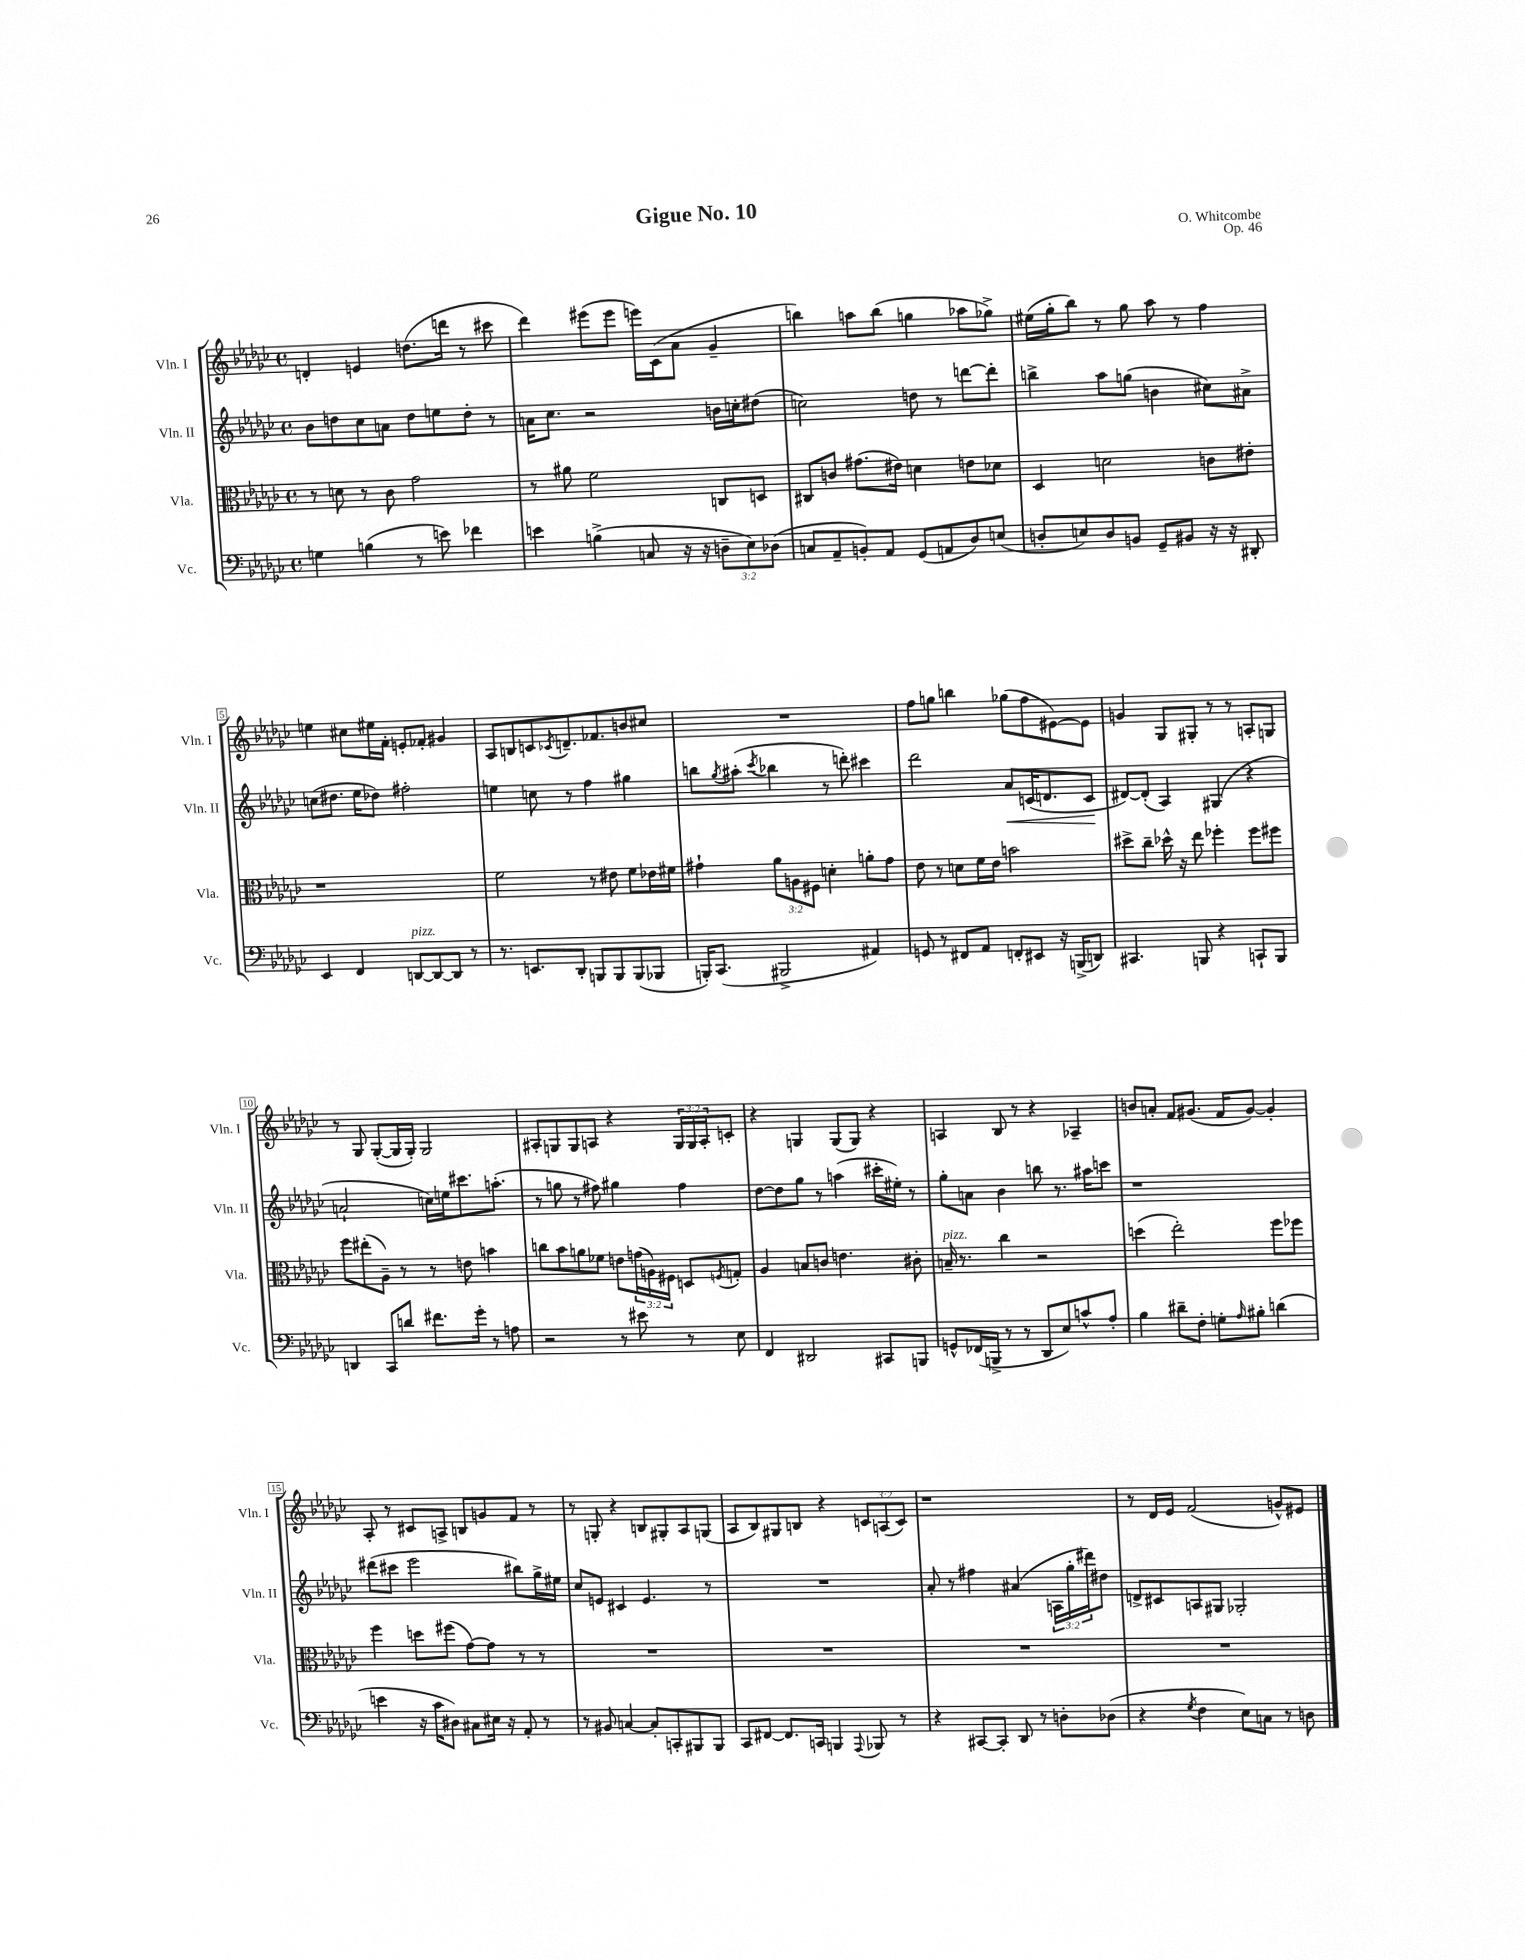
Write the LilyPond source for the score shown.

\header { title = "Gigue No. 10" composer = "O. Whitcombe" opus = "Op. 46" }
<<
\new StaffGroup <<
\new Staff = "s0" \with { instrumentName = "Vln. I" shortInstrumentName = "Vln. I" } {
    \clef treble \key ges \major \defaultTimeSignature \time 4/4 \override Staff.TupletNumber.text = #tuplet-number::calc-fraction-text
    d'4-. e'4 d''8.( d'''16 r8 cis'''8 |
    des'''4) eis'''8( eis'''8 e'''16) ces'16( aes'8 ges'4-- |
    b''4) a''8 b''8( g''4 aes''8 ges''8->) |
    eis''16( ges''16-. bes''8) r8 ges''8 aes''8 r8 f''4 |
    e''4 cis''8 eis''16 f'16-. e'8-. fes'8-. gis'4 |
    aes8 b8 c'8 \acciaccatura { ces'8 } d'8.-- fes'8. b'8 cis''8 |
    R1 |
    f''8 g''8 b''4 ges''8( f''8 eis'8~) eis'8 |
    g'4 ges8 gis8-. r8 r8 a8-. g8 |
    r8 ges8 ges8~-.( ges16 ges16-.) ges2 |
    ais8-. g8 g8 a8 r4 \tuplet 3/2 { g16 g16 a16-. } c'8-. |
    r4 g4 g8( g8) r4 |
    a4 bes8 r8 r4 aes4-- |
    b'8 a'8-. f'8 gis'8.( f'16 gis'8~) gis'4-. |
    aes8-. r8 cis'8 a8-> b8 g'8 f'8 r8 |
    r8 g8-. r4 b8 gis8-. aes8 g8( |
    aes8 bes8) gis8 b8 r4 \tuplet 3/2 { c'8 a8( c'8) } |
    r1 |
    r8 des'16 ees'16 f'2( g'8-^) eis'8 \bar "|." |
}
\new Staff = "s1" \with { instrumentName = "Vln. II" shortInstrumentName = "Vln. II" } {
    \clef treble \key ges \major \defaultTimeSignature \time 4/4 \override Staff.TupletNumber.text = #tuplet-number::calc-fraction-text
    bes'8 d''8 ces''8 a'8 d''8 e''8 d''8-. r8 |
    a'16 ces''8. r2 b'16 c''16-. dis''8( |
    c''2) d''8 r8 d'''8~ d'''8-. |
    b''4-> aes''8 g''8( b'4 cis''8) ais'8-> |
    c''8( dis''8. ees''16 des''8) fis''2-. |
    e''4 c''8 r8 f''4 gis''4 |
    b''8 \acciaccatura { ges''8 } ais''8-.( \acciaccatura { ces'''8 } bes''4 r8 d'''8-.) cis'''4 |
    des'''2 aes'8\< c'16( d'8. c'8\! |
    dis'8~) dis'8-.( aes4) gis4( r4 |
    a'2-! c''16) e''16 cis'''8. a''8.-.( |
    r8 g''8 r8 fis''8) gis''4 fis''4 |
    des''8~ des''8 ges''8 r8 a''4( cis'''16-. eis''16-.) r8 |
    ges''8-. a'8 bes'4 b''8 r8. ais''16 c'''8 |
    r1 |
    dis'''8( cis'''8 ees'''2 bis''8) ges''16-> eis''16 |
    ces''8 e'8 cis'4 e'4. r8 |
    R1 |
    aes'8-. r8 fis''4 ais'4( \tuplet 3/2 { a16 ges''16-. dis'''16) } dis''8 |
    d'8-> cis'8 a8 gis8 ges2-. \bar "|." |
}
\new Staff = "s2" \with { instrumentName = "Vla." shortInstrumentName = "Vla." } {
    \clef alto \key ges \major \defaultTimeSignature \time 4/4 \override Staff.TupletNumber.text = #tuplet-number::calc-fraction-text
    r8 d'8 r8 ces'8 ges'2 |
    r8 ais'8 f'2 c8 d8 |
    cis8 c'8 gis'8.( eis'16) d'4 e'8 des'8 |
    des4 d'2 c'8 eis'8-. |
    r1 |
    f'2 r8 eis'8 f'8 ees'16 fis'16 |
    gis'4-! \tuplet 3/2 { aes'8 a8 fis8 } d'4-. a'8-. gis'8 |
    ees'8 r8 d'8 f'16 ees'16 b'2 |
    dis''8-> ces''8-- des''16-^ r16 ees''8 fes''4-. fes''8 fis''8 |
    f''8 eis''8-.( aes8--) r8 r8 e'8 b'4 |
    c''8 bes'8 a'8 fes'8 e'8 \tuplet 3/2 { g'16( a16) fis16 } d8 \acciaccatura { f8 } g8-. |
    aes4 b8 c'8 e'4. cis'8-. |
    b16--^\markup { \italic "pizz." } r8. ces''4 r2 |
    d''4( ees''2-.) f''8 fes''8 |
    f''4 d''8 fis''8( ges'8~) ges'8 r8 r8 |
    R1 |
    R1 |
    R1 |
    R1 \bar "|." |
}
\new Staff = "s3" \with { instrumentName = "Vc." shortInstrumentName = "Vc." } {
    \clef bass \key ges \major \defaultTimeSignature \time 4/4 \override Staff.TupletNumber.text = #tuplet-number::calc-fraction-text
    g4 b4( r8 e'8) fes'4 |
    e'4 b4->( c8 r16 r16 \tuplet 3/2 { d8-- ees8) des8( } |
    c8 aes,8-- b,8-.) aes,8 ges,8( a,8 des8) e8( |
    d8-. e8) d8 b,8 ges,8-- bis,8 r16 r16 dis,8-. |
    ees,4 f,4 d,8~^\markup { \italic "pizz." } d,8~ d,8 r8 |
    r8. e,8. des,8-. b,,8 b,,8 b,,8( bes,,8 |
    b,,16-.) ces,8.( bis,,2-> ais,4) |
    g,8 r8 fis,8 aes,8 f,8-. eis,8 r16 b,,16->( d,8) |
    cis,4. b,,8 r4 c,8-! b,,8 |
    d,4 ces,8 d'8 fis'8. ges'16-. r8 a8 |
    r2 r8 eis'8 r8 ees8 |
    f,4 dis,2 cis,8 b,,8 |
    g,8-^ fes,16( b,,16-> r8 r8 des,8 ees8) c'8-^ aes8-. |
    bes4 dis'8-- f8-. g8-. \grace { aes16 } bis8-. d'4( |
    e'4 r16 ces'16 dis8) cis8 eis16 r16 aes,8-. r8 |
    r8 bis,8 c4~ c8-. c,8-. bis,,8 bis,,8 |
    ces,8 fis,8~ fis,8. c,16 b,,4 \appoggiatura { aes,,8 } bes,,8 r8 |
    r4 cis,8~ cis,8-. des,8 r8 d8-. des8( |
    r4 \acciaccatura { ges8 } f4 ees8) c8 r8 d8 \bar "|." |
}
>>
>>
\layout { \context { \Score \override BarNumber.stencil = #(make-stencil-boxer 0.1 0.3 ly:text-interface::print) } }
